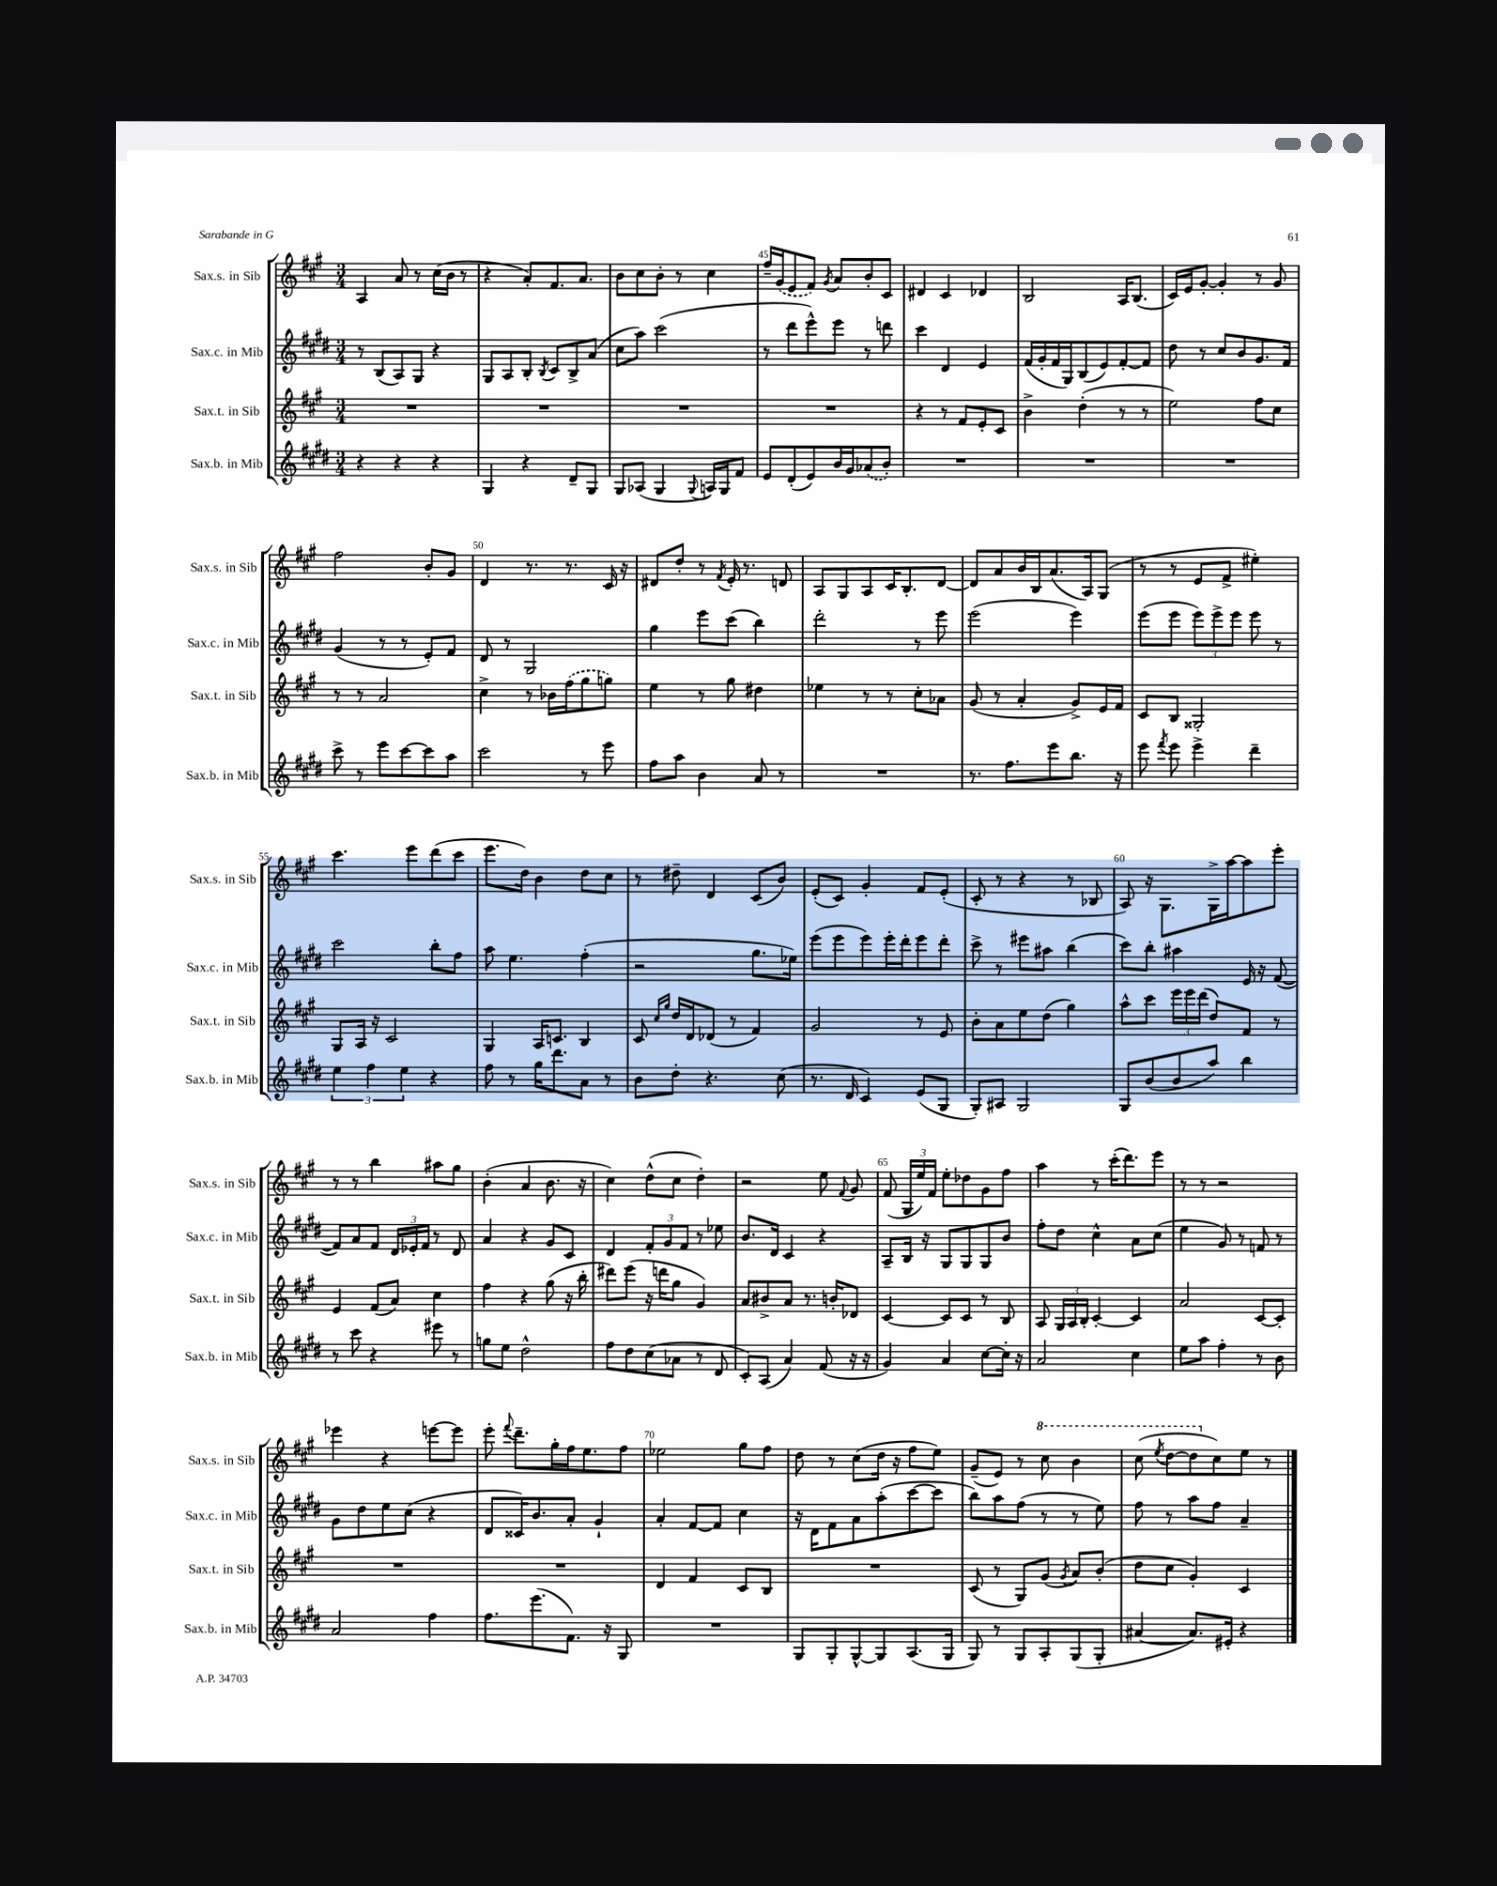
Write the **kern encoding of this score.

**kern	**kern	**kern	**kern
*staff4	*staff3	*staff2	*staff1
*clefG2	*clefG2	*clefG2	*clefG2
*k[f#c#g#d#]	*k[f#c#g#]	*k[f#c#g#d#]	*k[f#c#g#]
*M3/4	*M3/4	*M3/4	*M3/4
4r	2.r	8r	4A/
.	.	(8B/L	.
4r	.	8A/)	8a/
.	.	8G#/J	8r
4r	.	4r	(16cc#\LL
.	.	.	16b\JJ
.	.	.	8r
=	=	=	=
4G#/	2.r	8G#/L	4r
.	.	8A/	.
4r	.	8B'/J	8a'/L)
.	.	8qB/	.
.	.	8c#/L	8.f#/
8d#~/L	.	8B^/	.
.	.	.	8.a/J
8G#/J	.	(8a/J	.
=	=	=	=
8G#/L	2.r	8cc#\L	8b\L
(8A-/J	.	8aa\J)	8cc#\
4G#/	.	(2ccc#\	8b'\J
.	.	.	8r
8qqG#/	.	.	.
16A/LL)	.	.	4cc#\
16G#/J	.	.	.
8f#/J	.	.	.
=	=	=	=
8e/L	2.r	8r	16ff#~/LL
.	.	.	(16g#/J
(8d#'/	.	8ddd#\L	8e/
8e/)	.	8eee^^\)	8f#/J)
.	.	.	8qg#/
16b/L	.	8eee\J	8a/L
16g#/J	.	.	.
(8a-/	.	8r	8b'/
8b'/J)	.	8ddd\	8c#/J
=	=	=	=
2.r	4r	4ccc#\	4d#/
.	8r	4d#/	4c#/
.	8f#/L	.	.
.	8e'/	4e/	4d-/
.	8c#/J	.	.
=	=	=	=
2.r	4b^\	(16f#/LL	2B/
.	.	16g#'/	.
.	.	16f#/	.
.	.	16G#/J)	.
.	(4dd'\	(8B/	.
.	.	8e/)	.
.	8r	[8f#'/	16A/LK
.	.	.	(8.B/J
.	8r	8f#/]J	.
=	=	=	=
2.r	2ee\)	8dd#\	16c#/LL)
.	.	.	16e/J
.	.	8r	[8g#'/J
.	.	8cc#/L	4g#'/]
.	.	8b/	.
.	8ff#\L	8.g#/	8r
.	8cc#\J	.	8g#/
.	.	16f#/Jk	.
=	=	=	=
8ccc#^\	8r	(4g#/	2ff#\
8r	8r	.	.
8eee\L	2a/	8r	.
[8ccc#\	.	8r	.
8ccc#\]	.	8e'/L)	8b'/L
8aa\J	.	8f#/J	8g#/J
=	=	=	=
2ccc#\	4cc#^\	8d#/	4d/
.	.	8r	.
.	8r	2G#/	8.r
.	16b-\LL	.	.
.	(16ff#\J	.	8.r
8r	8gg#\	.	.
8eee\	8gg\J)	.	16c#/
.	.	.	16r
=	=	=	=
8ff#\L	4ee\	4gg#\	8d#/L
8aa\J	.	.	8dd'/J
4b\	8r	8eee\L	8r
.	.	.	8qf#/
.	8gg#\	(8ccc#\J	16e'/
.	.	.	8.r
8a/	4dd#\	4bb\)	.
8r	.	.	8d/
=	=	=	=
2.r	4ee-\	2ddd#'\	8A/L
.	.	.	8G#/
.	8r	.	8A/
.	8r	.	16c#/K
.	.	.	8.B'/
.	8cc#'\L	8r	.
.	8a-\J	8eee\	[8d/J
=	=	=	=
8.r	(8g#/	(2eee\	8d/]L
.	8r	.	8a/
8.ff#\L	.	.	.
.	4a'/	.	16b/L
.	.	.	16B/J
8eee\	.	.	(8.a/
8.bb\J	8g#^/L)	4eee\)	.
.	.	.	16A/k)
.	16e/L	.	(8G#/J
16r	16f#/JJ	.	.
=	=	=	=
8eee\	8c#/L	(8eee\L	8r
8qfff#/	.	.	.
8eee\	8B/J	8eee\J	8r
4eee^\	2G##'/	12eee\L)	8e/L
.	.	12eee^\	.
.	.	.	8f#^/J
.	.	12eee\J	.
4ddd#~\	.	8eee\	4ee#'\)
.	.	8r	.
=	=	=	=
6ee\	8G#/L	2ccc#\	4.ccc#\
.	16A/Jk	.	.
6ff#\	.	.	.
.	16r	.	.
.	2c#/	.	.
6ee\	.	.	.
.	.	.	8eee\L
4r	.	8bb'\L	(8ddd\
.	.	8ff#\J	8ccc#\J
=	=	=	=
8ff#\	4G#/	8aa\	8.eee\L
8r	.	4.ee\	.
.	.	.	16dd\Jk)
16gg#\LK	16A/LK	.	4b\
8.ddd#\	8.c/J	.	.
8a\J	4B/	(4ff#'\	8dd\L
8r	.	.	8cc#\J
=	=	=	=
8b\L	8c#/	2r	8r
.	16qqcc#/LL	.	.
.	16qqgg#/JJ	.	.
8dd#'\J	16dd/LL	.	8dd#~\
.	16d/J	.	.
4.r	(8d-/J	.	4d/
.	8r	.	.
.	4f#/)	8.gg#\L	(8c#/L
(8cc#\	.	.	8b/J)
.	.	16ee-\Jk)	.
=	=	=	=
8.r	2g#/	(8eee\L	(8e'/L
.	.	8eee\	8c#/J)
16d#/	.	.	.
4c#/)	.	8eee\)	4g#'/
.	.	16eee'\L	.
.	.	16ddd#'\J	.
(8e/L	8r	8eee\	8f#/L
8G#/J	8e/	8ddd#'\J	(8e'/J
=	=	=	=
8G#'/L)	8b'\L	8ccc#^\	8c#'/
8A#/J	8a\	8r	8r
2G#/	8ee\	8eee#\L	4r
.	(8dd\J	8aa#\J	.
.	4gg#\)	(4bb\	8r
.	.	.	8B-/
=	=	=	=
8G#/L	8aa^^\L	8ccc#\L)	8A/)
(8b/	8ccc#\J	8bb'\J	16r
.	.	.	8.G#\L
8b/	24eee\LL	4aa#\	.
.	24eee\	.	.
.	(24ddd\JJ	.	.
8aa/J)	8dd/L)	.	16G#^\L
.	.	.	[16aa\J
4bb\	8f#/J	16e/	8aa\]
.	.	16r	.
.	8r	([8f#/	8eee'\J
=	=	=	=
8r	4e/	8f#/]L)	8r
8ccc#\	.	8a/	8r
4r	(8f#/L	8f#/J	4bb\
.	8a/J)	24d#/LL	.
.	.	24e-'/	.
.	.	24f#/JJ	.
8eee#\	4cc#\	8r	8aa#\L
8r	.	8d#/	8gg#\J
=	=	=	=
8gg\L	4ff#\	4a/	(4b'\
8ee\J	.	.	.
2dd#^^\	4r	4r	4a/
.	(8gg#\	8g#/L	8.b\
.	16r	8c#/J	.
.	16bb'\	.	16r
=	=	=	=
8ff#\L	8ddd#\L)	4d#/	4cc#\)
8dd#\	(8eee\J	.	.
(8cc#\	16r	12f#'/L	(8dd^^\L
.	16ddd\LK	.	.
.	.	12g#/	.
8a-\J	8gg#\J	.	8cc#\J
.	.	12f#/J	.
8r	4g#/)	8r	4dd'\)
8d#/	.	8ee-\	.
=	=	=	=
8c#'/L)	8a/L	8.b/L	2r
(8A/J	8b#^/	.	.
.	.	16d#/Jk	.
4a/)	8a/J	4c#/	.
.	8.r	.	.
(8f#/	.	4r	8ee\
.	16b'/LK	.	.
.	.	.	8qqf#/
16r	8d-/J	.	8g#/
16r	.	.	.
=	=	=	=
4g#/)	[4c#/	8A~/L	(8f#/
.	.	16B/Jk	24G#/LL
.	.	.	24ee/)
.	.	16r	.
.	.	.	24f#/JJ
4a/	8c#/]L	8G#/L	8ee'\L
.	8c#/J	8G#/	8dd-\
[8cc#\L	8r	8G#/	8g#\
16cc#'\]Jk	8B/	8b/J	8ff#\J
16r	.	.	.
=	=	=	=
2a/	8A/	8ff#'\L	4aa\
.	24G#/LL	8dd#\J	.
.	24A/	.	.
.	24B'/JJ	.	.
.	[4c#'/	4cc#^^\	8r
.	.	.	(16ccc#'\LK
.	.	.	8.ddd\)
4cc#\	4c#/]	8a\L	.
.	.	(8cc#\J	8eee\J
=	=	=	=
8ee\L	2a/	4ee\	8r
8aa\J	.	.	8r
4ff#'\	.	8g#/)	2r
.	.	8r	.
8r	[8c#/L	8f/	.
8b\	8c#'/]J	8r	.
=	=	=	=
2a/	2.r	8g#\L	4eee-\
.	.	8dd#\	.
.	.	8ee\	4r
.	.	(8cc#\J	.
4ff#\	.	4r	[8eee\L
.	.	.	8eee\]J
=	=	=	=
8.ff#\L	2.r	8d#/L	8eee'\
.	.	.	8qqfff#/
.	.	16c##/K)	8.ddd~\L
(8.eee\	.	8.b/	.
.	.	.	16gg#'\L
8.f#\J)	.	8a'/J	16ff#\J
.	.	.	8.ee\
.	.	4g#`/	.
16r	.	.	.
8G#/	.	.	8ff#\J
=	=	=	=
2.r	4d/	4a'/	2ee-\
.	4f#/	[8f#/L	.
.	.	8f#/]J	.
.	8c#/L	4cc#\	8gg#\L
.	8B/J	.	8ff#\J
=	=	=	=
8G#/L	2.r	16r	8dd\
.	.	16d#\LK	.
8G#'/	.	8f#\	8r
[8G#^^/	.	8a\	(8cc#\L
8G#/]	.	(8aa'\	16dd\Jk
.	.	.	16r
(8.A/	.	[8ccc#\	8ff#\L
.	.	8ccc#\]J	8ee\J)
16G#/Jk	.	.	.
=	=	=	=
8G#/)	(8c#/	8bb\L)	(8g#~/L
8r	8r	8aa\	8e/J)
8G#/L	8G#/L)	(8ff#\J	8r
8A'/	(8g#/J	8r	8ccc#\
.	8qg#/	.	.
(8G#/	8a/L)	8r	4bb\
8G#'/J	(8b'/J	8ee\)	.
=	=	=	=
[4a#/	8dd\L	8ff#\	(8ccc#\
.	.	.	8qeee/
.	8cc#\J	8r	[8ddd\L
8.a#/]L)	4g#'/)	8aa\L	8ddd\]
.	.	8ff#\J	8cc#\)
16e#'/Jk	.	.	.
4r	4c#/	4a~/	8ee\J
.	.	.	8r
==	==	==	==
*-	*-	*-	*-
